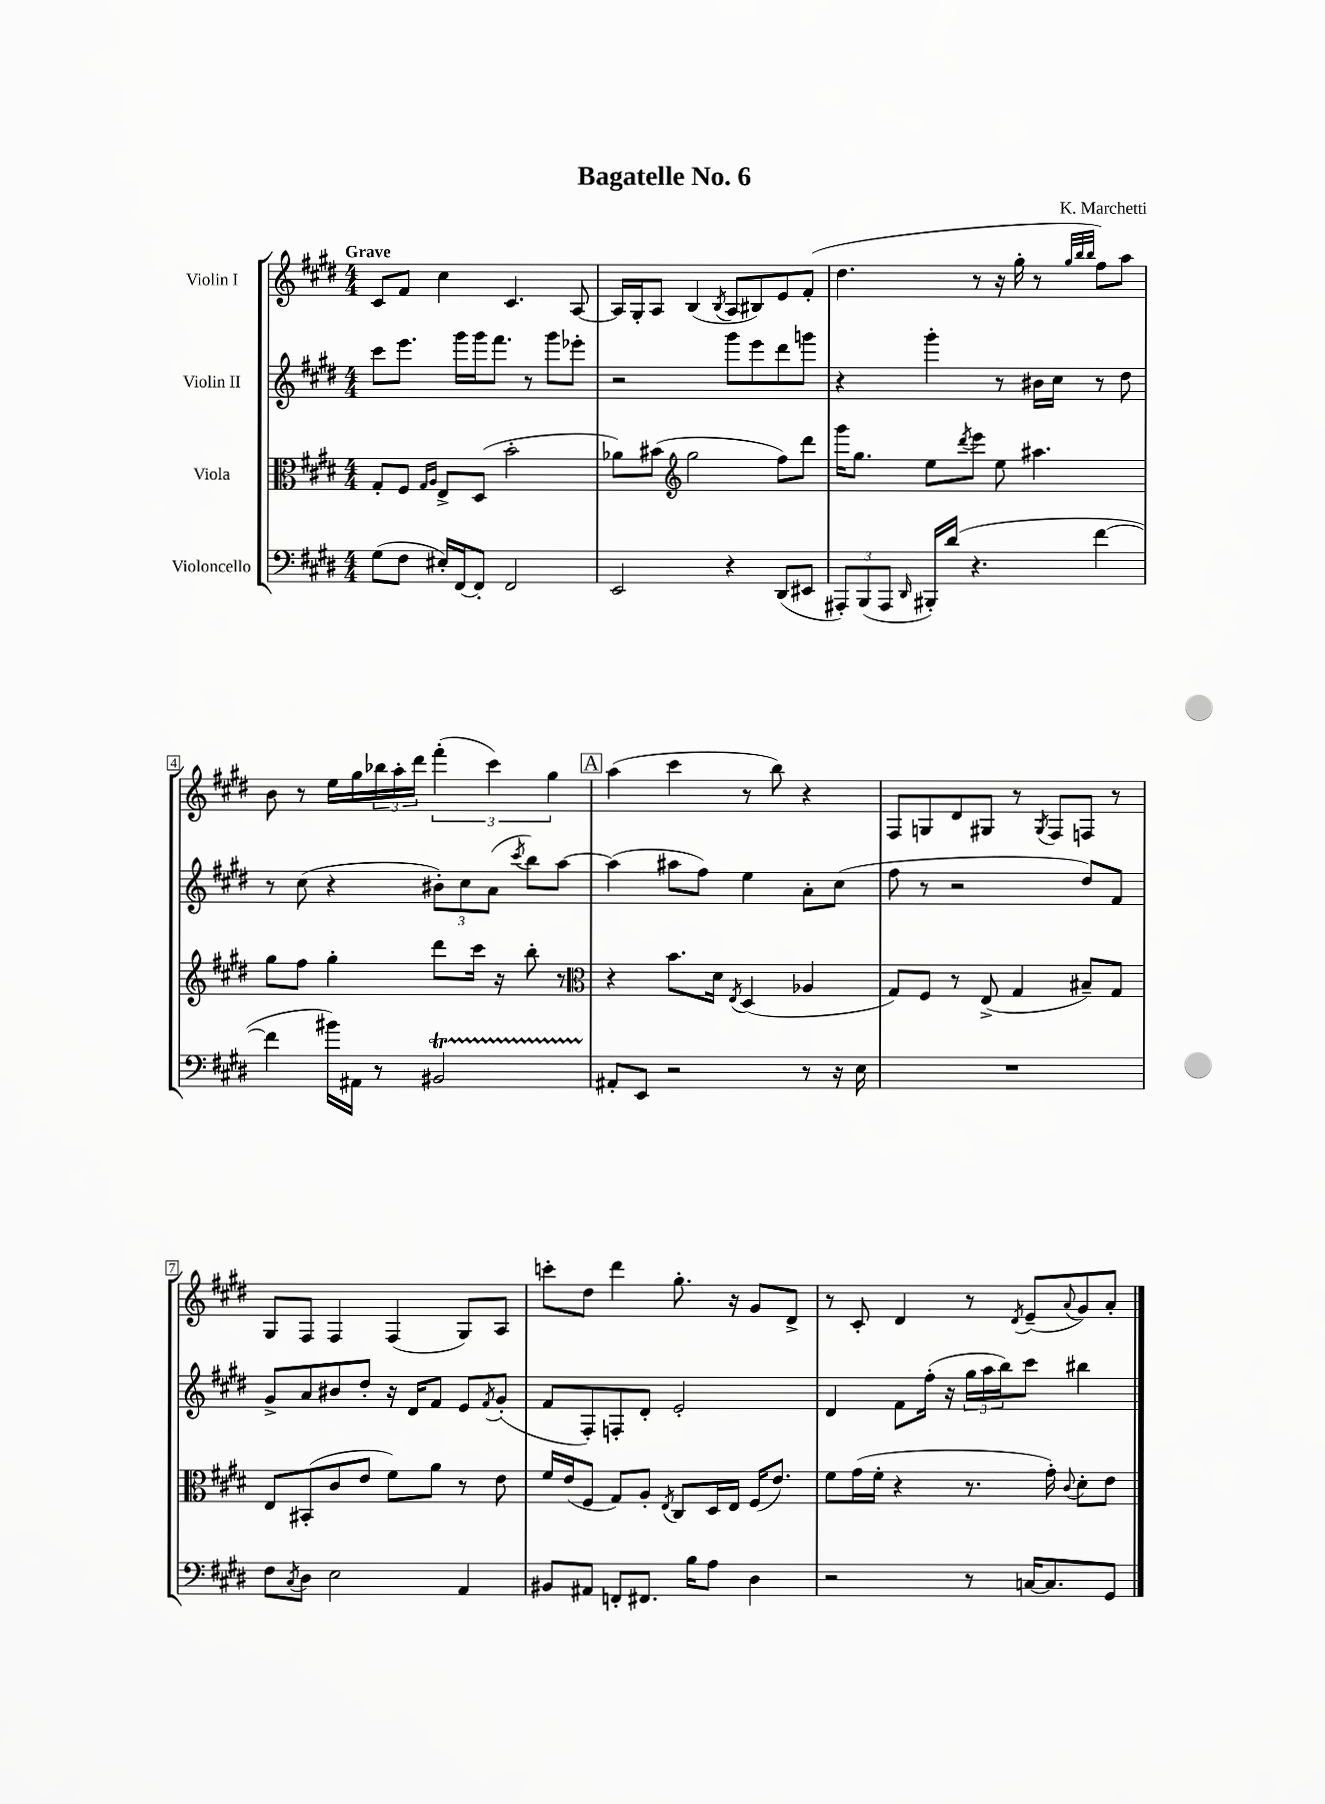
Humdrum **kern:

**kern	**kern	**kern	**kern
*staff4	*staff3	*staff2	*staff1
*clefF4	*clefC3	*clefG2	*clefG2
*k[f#c#g#d#]	*k[f#c#g#d#]	*k[f#c#g#d#]	*k[f#c#g#d#]
*M4/4	*M4/4	*M4/4	*M4/4
(8G#	8G#'	8ccc#	8c#
8F#	8F#	8.eee	8f#
.	16qqG#	.	.
.	16qqA	.	.
16E#')	8E^	.	4cc#
[16FF#	.	16ggg#	.
8FF#']	(8D#	16ggg#	.
.	.	8.fff#	.
2FF#	2b'	.	4.c#
.	.	8r	.
.	.	8ggg#	.
.	.	8eee-'	[8A
=	=	=	=
2EE	8a-)	2r	16A]
.	.	.	16G#'
.	(8b#	.	8A
*	*clefG2	*	*
.	2gg#	.	(4B
.	.	.	8qB
4r	.	8ggg#	8A
.	.	8eee	8B#)
(8DD#	8ff#)	8ddd#	8e
8EE#	8ddd#	8ggg	(8f#'
=	=	=	=
12AAA#')	16ggg#	4r	4.dd#
.	8.gg#	.	.
(12BBB	.	.	.
12AAA#	.	.	.
16qqDD#	.	.	.
16BBB#')	8ee	4ggg#'	.
(16d#	.	.	.
.	8qddd#	.	.
4.r	8eee	.	8r
.	8ee	8r	16r
.	.	.	16gg#'
.	4.aa#	16b#	8r
.	.	16cc#	.
.	.	.	32qqgg#
.	.	.	32qqbb
.	.	.	32qqbb
[4f#	.	8r	8ff#)
.	.	8dd#	8aa
=	=	=	=
4f#]	8gg#	8r	8b
.	8ff#	(8cc#	8r
16b#)	4gg#'	4r	16ee
16AA#	.	.	16gg#
8r	.	.	24bb-
.	.	.	24aa'
.	.	.	24ddd#
2BB#	8ddd#	12b#')	(6fff#'
.	.	12cc#	.
.	16ccc#	.	.
.	.	(12a	6ccc#)
.	16r	.	.
.	.	8qccc#	.
.	8bb'	8bb)	.
.	.	.	6gg#
.	8r	[8aa	.
=	=	=	=
*	*clefC3	*	*
8AA#'	4r	(4aa]	(4aa
8EE	.	.	.
2r	8.b	8aa#	4ccc#
.	.	8ff#)	.
.	16d#	.	.
.	8qE	.	.
.	(4D#	4ee	8r
.	.	.	8bb)
8r	4A-	8a'	4r
16r	.	(8cc#	.
16E	.	.	.
=	=	=	=
1r	8G#)	8ff#	8F#
.	8F#	8r	8G
.	8r	2r	8d#
.	(8E^	.	8G#
.	4G#	.	8r
.	.	.	8qG#
.	.	.	8F#
.	8B#~)	8dd#)	8F
.	8G#	8f#	8r
=	=	=	=
8F#	8E	8g#^	8G#
8qC#	.	.	.
8D#	(8BB#'	8a	8F#
2E	8c#	8b#	4F#
.	8e	8dd#'	.
.	8f#)	16r	(4F#
.	.	16d#	.
.	8a	8f#	.
4AA	8r	8e	8G#)
.	.	8qf#	.
.	8e	(8g#'	8A
=	=	=	=
8BB#	16f#	8f#	8ccc'
.	(16e	.	.
8AA#	8F#	8F#')	8dd#
8FF'	8G#)	8F'	4ddd#
8.FF#	8A'	8d#'	.
.	8qE	.	.
.	8C#	2e'	8.gg#'
16B	.	.	.
8A	16D#	.	.
.	16E	.	16r
4D#	(16F#	.	8g#
.	8.e)	.	.
.	.	.	8d#^
=	=	=	=
2r	8f#	4d#	8r
.	(16g#	.	8c#'
.	16f#'	.	.
.	4r	8f#	4d#
.	.	(16ff#'	.
.	.	16r	.
8r	8.r	24gg#	8r
.	.	24aa	.
.	.	24bb)	.
.	.	.	8qd#
[16C	.	8ccc#	(8e~
8.C]	16g#')	.	.
.	8qqc#	.	8qqa
.	8d#'	4bb#	8g#)
8GG#	8e	.	8a'
==	==	==	==
*-	*-	*-	*-
